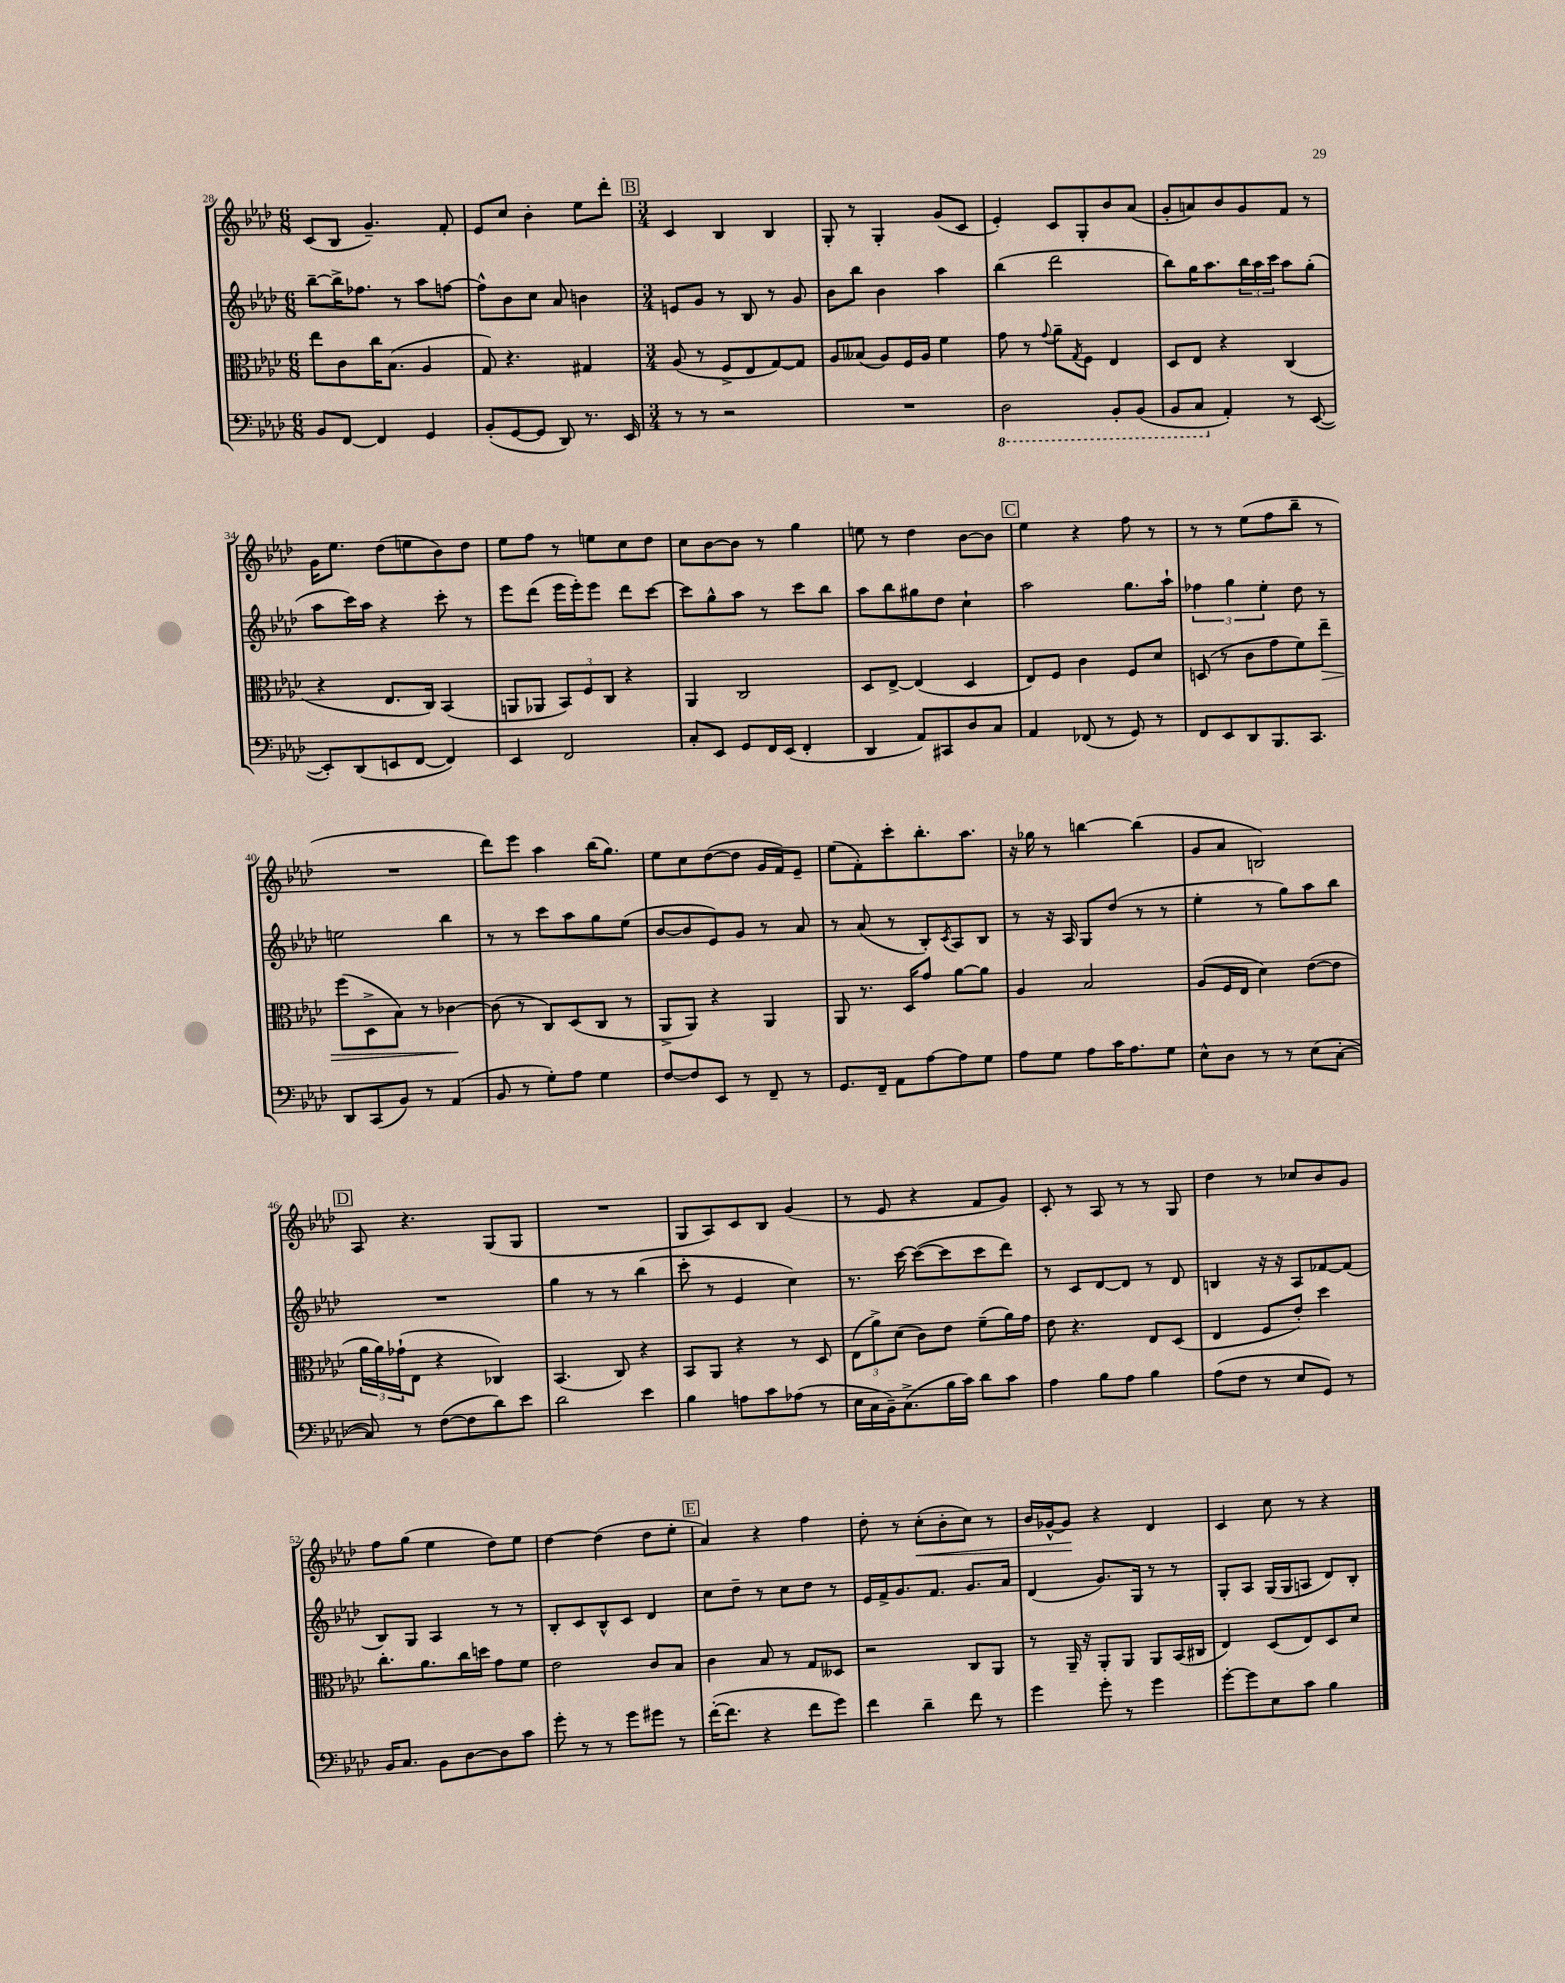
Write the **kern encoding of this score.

**kern	**kern	**dynam	**kern	**kern	**dynam
*part4	*part3	*part3	*part2	*part1	*part1
*staff4	*staff3	*staff3	*staff2	*staff1	*staff1
*clefF4	*clefC3	*	*clefG2	*clefG2	*
*k[b-e-a-d-]	*k[b-e-a-d-]	*	*k[b-e-a-d-]	*k[b-e-a-d-]	*
*M6/8	*M6/8	*	*M6/8	*M6/8	*
=28	=28	=28	=28	=28	=28
8BB-/L	8ee-\L	.	[8bb-~\L	(8c/L	.
[8FF/J	8c\	.	16bb-^\K]	8B-/J	.
.	.	.	8.ff-X\J	.	.
4FF/]	16cc\K	.	.	4.g~/)	.
.	(8.B-\J	.	.	.	.
.	.	.	8r	.	.
4GG/	4A-/	.	8aa-\L	.	.
.	.	.	[8ffn\J	8f'/	.
=29	=29	=29	=29	=29	=29
(8BB-'/L	8G/)	.	8ff^^\L]	8e-/L	.
[8GG/	4.r	.	8b-\	8cc/J	.
8GG/J]	.	.	8cc\J	4b-'\	.
8DD-/)	.	.	8a-/	.	.
8.r	4G#X/	.	4bn\	8ee-\L	.
.	.	.	.	8ddd-'\J	.
16EE-/	.	.	.	.	.
!!LO:REH:place=s1:t=B
=30	=30	=30	=30	=30	=30
*M3/4	*M3/4	*	*M3/4	*M3/4	*
8r	(8A-/	.	8en/L	4c/	.
8r	8r	.	8g/J	.	.
2r	8F^/L	.	8r	4B-/	.
.	8E-/	.	8B-/	.	.
.	[8G/)	.	8r	4B-/	.
.	8G/J]	.	8g/	.	.
=31	=31	=31	=31	=31	=31
2.r	8A-/L	.	8b-\L	8G'/	.
.	(8B--X/J	.	8bb-\J	8r	.
.	8A-/L)	.	4b-\	4G'/	.
.	16F/L	.	.	.	.
.	16A-/JJ	.	.	.	.
.	4f\	.	4aa-\	(8g/L	.
.	.	.	.	8c/J	.
=32	=32	=32	=32	=32	=32
*8ba	*	*	*	*	*
2DD-\	8g\	.	(4bb-\	4e-'/)	.
.	8r	.	.	.	.
.	8qqg/	.	.	.	.
.	8a-~\L	.	2ddd-\	8c/L	.
.	8qG/	.	.	.	.
.	8F\J	.	.	8G'/	.
8BBB-'/L	4E-/	.	.	8b-/	.
(8BBB-/J	.	.	.	(8a-/J	.
=33	=33	=33	=33	=33	=33
8BBB-/L	8D-/L	.	8bb-\L)	8g'/L	.
8CC/J	8E-/J	.	16gg\K	8an/)	.
.	.	.	8.aa-\	.	.
*X8ba	*	*	*	*	*
4AA-'/)	4r	.	.	8b-/	.
.	.	.	24bb-\L	8g/	.
.	.	.	24aa-\	.	.
.	.	.	24ccc\JJ	.	.
8r	(4C/	.	8aa-\L	8f/J	.
([8EE-/	.	.	(8gg'\J	8r	.
!!LO:LB:g=z
=34	=34	=34	=34	=34	=34
8EE-'/L])	4r	.	8aa-\L	16g\KL	.
.	.	.	.	8.ee-\J	.
(8DD-/	.	.	16ccc\L)	.	.
.	.	.	16aa-\JJ	.	.
8EEn/	8.E-/L	.	4r	(8dd-\L	.
[8FF/J	.	.	.	8een\	.
.	16C/Jk)	.	.	.	.
4FF/])	(4BB-/	.	8ccc'\	8b-\)	.
.	.	.	8r	8dd-\J	.
=35	=35	=35	=35	=35	=35
4EE-/	8AAn/L	.	8eee-\L	8ee-\L	.
.	8AA-X/J	.	(8ddd-\J	8ff\J	.
2FF/	12BB-/L)	.	16eee-\LL	8r	.
.	.	.	16eee-'\J)	.	.
.	12F/	.	.	.	.
.	.	.	8eee-\J	8een\L	.
.	12C/J	.	.	.	.
.	4r	.	8ddd-\L	8cc\	.
.	.	.	[8ccc\J	8dd-\J	.
=36	=36	=36	=36	=36	=36
8C'/L	4AA-/	.	8ccc\L]	8cc\L	.
8EE-/J	.	.	8gg^^\	[8b-\	.
8GG/L	2C/	.	8aa-\J	8b-\J]	.
16FF/L	.	.	8r	8r	.
(16EE-/JJ	.	.	.	.	.
4FF'/	.	.	8ccc\L	4gg\	.
.	.	.	8bb-\J	.	.
=37	=37	=37	=37	=37	=37
4DD-/	8D-/L	.	8aa-\L	8een\	.
.	[8E-^/J	.	8bb-\	8r	.
8AA-/L)	(4E-/]	.	8gg#X\	4dd-\	.
8CC#X/	.	.	8dd-\J	.	.
8D-/	4D-/	.	4cc`\	[8b-\L	.
8C/J	.	.	.	8b-\J]	.
!!LO:REH:place=s1:t=C
=38	=38	=38	=38	=38	=38
4AA-/	8E-/L)	.	2aa-\	4ee-\	.
.	8F/J	.	.	.	.
(8FF-X/	4c\	.	.	4r	.
8r	.	.	.	.	.
8GG/)	8F/L	.	8.gg\L	8ff\	.
8r	8d-/J	.	.	8r	.
.	.	.	16aa-`\Jk	.	.
=39	=39	=39	=39	=39	=39
8FF/L	(8Dn/	.	6ff-X\	8r	.
8EE-/	8r	.	.	8r	.
.	.	.	6gg\	.	.
8DD-/	8c\L	.	.	(8ee-\L	.
.	.	.	6ee-'\	.	.
8.BBB-/	8g\	.	.	8ff\	.
.	8f\)	.	8dd-\	8bb-~\J	.
8.CC/J	.	.	.	.	.
!	!	!LO:HP:b	!	!	!
.	8ee-~\J	>	8r	8r	.
!!LO:LB:g=z
=40	=40	=40	=40	=40	=40
8DD-/L	(8ff\L	.	2een\	2.r	.
(8CC/	8D-^\	.	.	.	.
8BB-/J)	8B-\J)	.	.	.	.
8r	8r	.	.	.	.
(4AA-/	[4c-X\	.	4bb-\	.	.
.	.	]	.	.	.
=41	=41	=41	=41	=41	=41
8BB-/	(8c-\]	.	8r	8ddd-\L)	.
8r	8r	.	8r	8eee-\J	.
8G'\L)	8C/L)	.	8ccc\L	4aa-\	.
8A-\J	(8D-/	.	8aa-\	.	.
4G\	8C/J	.	8gg\	(16bb-\KL	.
.	.	.	.	8.gg\J)	.
.	8r	.	(8ee-\J	.	.
=42	=42	=42	=42	=42	=42
[8F/L	8AA-^/L	.	[8b-/L	8ee-\L	.
8F/]	8AA-/J)	.	8b-/]	8cc\	.
8EE-/J	4r	.	8e-/)	([8dd-\	.
8r	.	.	8g/J	8dd-\J]	.
8FF~/	4AA-/	.	8r	16g/LL	.
.	.	.	.	16f/J)	.
8r	.	.	8a-/	8e-~/J	.
=43	=43	=43	=43	=43	=43
8.GG/L	8AA-/	.	8r	(8ee-\L	.
.	8.r	.	(8a-/	8f'\)	.
16FF~/Jk	.	.	.	.	.
8AA-\L	.	.	8r	8ccc'\	.
.	16D-/KL	.	.	.	.
[8A-\	8g/J	.	8B-'/L)	8.bb-'\	.
.	.	.	8qc/	.	.
8A-\]	[8a-\L	.	8A-/	.	.
.	.	.	.	8.aa-\J	.
8G\J	8a-\J]	.	8B-/J	.	.
=44	=44	=44	=44	=44	=44
8A-\L	4A-/	.	8r	16r	.
.	.	.	.	16gg-X\	.
8G\J	.	.	16r	8r	.
.	.	.	16A-/	.	.
8A-\L	2B-/	.	8G/L	[4bbn\	.
16c\K	.	.	(8dd-/J	.	.
8.A-\	.	.	.	.	.
.	.	.	8r	(4bb\]	.
8G\J	.	.	8r	.	.
=45	=45	=45	=45	=45	=45
8E-^^\L	(8A-/L	.	4ee-'\	8g/L	.
8D-\J	16F/L	.	.	8a-/J	.
.	16E-/JJ	.	.	.	.
8r	4d-\)	.	8r	2Bn/)	.
8r	.	.	8gg\L)	.	.
(8E-\L	([8e-\L	.	8aa-\	.	.
[8C'\J	8e-\J]	.	8bb-\J	.	.
!!LO:LB:g=z
!!LO:REH:place=s1:t=D
=46	=46	=46	=46	=46	=46
8C/])	24a-\LL	.	2.r	8A-/	.
.	24a-\)	.	.	.	.
.	(24g-X`\J	.	.	.	.
8r	8E-\J	.	.	4.r	.
([8F\L	4r	.	.	.	.
8F\]	.	.	.	.	.
8d-\)	4C-X/)	.	.	(8G/L	.
8e-\J	.	.	.	8G/J	.
=47	=47	=47	=47	=47	=47
2d-\	(4.BB-/	.	4gg\	2.r	.
.	.	.	8r	.	.
.	8C/)	.	8r	.	.
4e-\	4r	.	(4bb-\	.	.
=48	=48	=48	=48	=48	=48
4B-\	8BB-/L	.	8ccc'\	8G/L	.
.	8AA-/J	.	8r	8A-/)	.
8An\L	4r	.	4e-/	8c/	.
8c\	.	.	.	8B-/J	.
(8A-X\J	8r	.	4cc\)	(4g/	.
8r	8D-/	.	.	.	.
=49	=49	=49	=49	=49	=49
16E-\LL	(12E-\L	.	8.r	8r	.
16C\	.	.	.	.	.
.	12a-^\)	.	.	.	.
16BB-~\J)	.	.	.	8e-/	.
.	(12d-\J	.	.	.	.
(8.C^\	.	.	[16ccc\	.	.
.	8c\L)	.	(8ccc\L_	4r	.
16B-\L	8e-\J	.	8ccc\]	.	.
16c\JJ)	.	.	.	.	.
8d-\L	(8f~\L	.	8ccc\	8f/L	.
8c\J	16a-\L)	.	8ddd-\J)	8g/J)	.
.	16g\JJ	.	.	.	.
=50	=50	=50	=50	=50	=50
4A-\	8e-\	.	8r	8c'/	.
.	4.r	.	8c/L	8r	.
8B-\L	.	.	[8d-/	8A-/	.
8A-\J	.	.	8d-/J]	8r	.
4B-\	8E-/L	.	8r	8r	.
.	(8D-/J	.	8d-/	8G/	.
=51	=51	=51	=51	=51	=51
(8A-\L	4E-/	.	4Bn/	4dd-\	.
8F\J	.	.	.	.	.
8r	8F/L	.	16r	8r	.
.	.	.	16r	.	.
8E-/L	8e-'/J)	.	8A-/L	8cc-X/L	.
8GG/J)	4dd-\	.	[8f-X/	8b-/	.
8r	.	.	(8f-/J]	8g/J	.
!!LO:LB:g=z
=52	=52	=52	=52	=52	=52
16BB-/KL	8.cc'\L	.	8B-/L)	8ff\L	.
8.C/J	.	.	.	.	.
.	.	.	8G/J	(8gg\J	.
.	8.a-\	.	.	.	.
8BB-\L	.	.	4A-/	4ee-\	.
[8D-\	16cc\L	.	.	.	.
.	16ddn\JJ	.	.	.	.
8D-\]	8g\L	.	8r	8dd-\L)	.
8c\J	8f\J	.	8r	8ee-\J	.
=53	=53	=53	=53	=53	=53
8g'\	2e-\	.	8B-'/L	[4dd-\	.
8r	.	.	8c/	.	.
8r	.	.	8B-^^/	(4dd-\]	.
8g\L	.	.	8c/J	.	.
8g#X\J	8c/L	.	4d-/	8dd-\L	.
8r	8B-/J	.	.	8ee-'\J	.
!!LO:REH:place=s1:t=E
=54	=54	=54	=54	=54	=54
([16f'\KL	4c\	.	8cc\L	4a-/)	.
8.f\J]	.	.	.	.	.
.	.	.	8dd-~\J	.	.
4r	8B-/	.	8r	4r	.
.	8r	.	8cc\L	.	.
8f\L	8G/L	.	8dd-\J	4ff\	.
8g\J)	8D--X/J	.	8r	.	.
=55	=55	=55	=55	=55	=55
4f\	2r	.	16e-/LL	8dd-'\	.
.	.	.	16f^/J	.	.
.	.	.	8.g/	8r	.
!	!	!	!	!	!LO:HP:b
4d-~\	.	.	.	(8cc'\L	<
.	.	.	8.f/J	.	.
.	.	.	.	8b-'\	.
8f\	8C/L	.	8.g/L	8cc\J)	.
8r	8AA-/J	.	.	8r	.
.	.	.	16a-/Jk	.	.
=56	=56	=56	=56	=56	=56
4g\	8r	.	(4d-/	16b-/LL	.
.	.	.	.	[16g-X^^/J	.
.	16AA-~/	.	.	8g-/J]	.
.	16r	.	.	.	.
8g'\	8AA-'/L	.	8.g/L)	4r	[
8r	8AA-/J	.	.	.	.
.	.	.	16G/Jk	.	.
4g\	8AA-/L	.	8r	4d-/	.
.	(16BB-/L	.	8r	.	.
.	16C#X/JJ	.	.	.	.
=57	=57	=57	=57	=57	=57
[8g'\L	4E-/)	.	8G'/L	4c/	.
8g\]	.	.	8A-/J	.	.
8E-\	(8D-/L	.	(16G/LL	8cc\	.
.	.	.	16G/J	.	.
8c\J	8E-/)	.	8An/J	8r	.
4B-\	8D-/	.	8d-/L)	4r	.
.	8d-/J	.	8B-'/J	.	.
==	==	==	==	==	==
*-	*-	*-	*-	*-	*-
